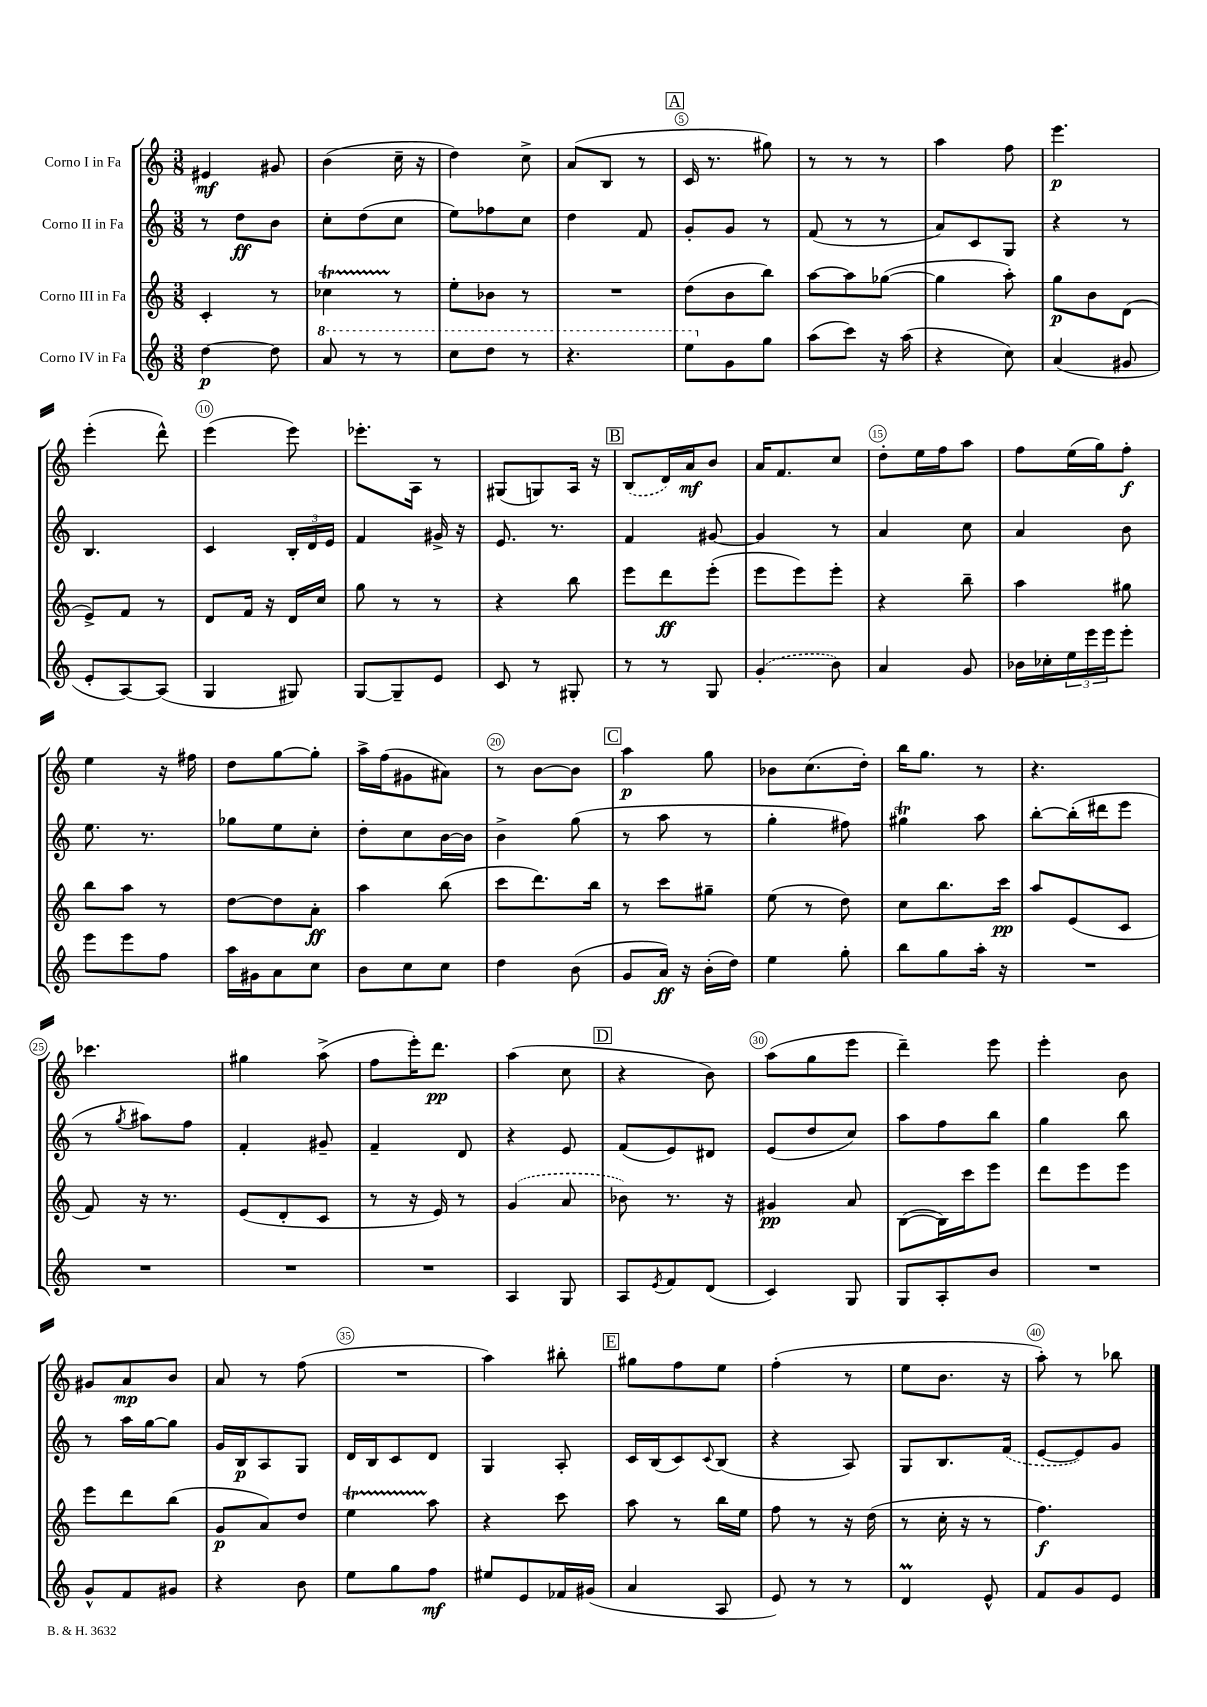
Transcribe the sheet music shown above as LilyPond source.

<<
\new StaffGroup <<
\new Staff = "s0" \with { instrumentName = "Corno I in Fa" } {
    \clef treble \key c \major \numericTimeSignature \time 3/8
    eis'4\mf gis'8 |
    b'4( c''16-- r16 |
    d''4) c''8-> |
    a'8( b8 r8 |
    \mark \markup { \box "A" } c'16 r8. gis''8) |
    r8 r8 r8 |
    a''4 f''8 |
    e'''4.\p |
    e'''4-.( d'''8-^) |
    e'''4( e'''8) |
    ees'''8.-. a16 r8 |
    gis8( g8) a16 r16 |
    \mark \markup { \box "B" } \once \slurDashed b8( d'16) a'16\mf b'8 |
    a'16 f'8. c''8 |
    d''8-. e''16 f''16 a''8 |
    f''8 e''16( g''16) f''8-.\f |
    e''4 r16 fis''16 |
    d''8 g''8~ g''8-. |
    a''16-> f''16( gis'8 ais'8) |
    r8 b'8~ b'8 |
    \mark \markup { \box "C" } a''4\p g''8 |
    bes'8 c''8.( d''16-.) |
    b''16 g''8. r8 |
    r4. |
    ces'''4. |
    gis''4 a''8->( |
    f''8 e'''16-.) d'''8.\pp |
    a''4( c''8 |
    \mark \markup { \box "D" } r4 b'8) |
    a''8( g''8 e'''8 |
    d'''4--) e'''8 |
    e'''4-. b'8 |
    gis'8 a'8\mp b'8 |
    a'8 r8 f''8( |
    R4. |
    a''4) bis''8-. |
    \mark \markup { \box "E" } gis''8 f''8 e''8 |
    f''4-.( r8 |
    e''8 b'8. r16 |
    a''8-.) r8 bes''8 \bar "|." |
}
\new Staff = "s1" \with { instrumentName = "Corno II in Fa" } {
    \clef treble \key c \major \numericTimeSignature \time 3/8
    r8 d''8\ff b'8 |
    c''8-. d''8( c''8 |
    e''8) fes''8 c''8 |
    d''4 f'8 |
    \mark \markup { \box "A" } g'8-. g'8 r8 |
    f'8( r8 r8 |
    a'8) c'8 g8 |
    r4 r8 |
    b4. |
    c'4 \tuplet 3/2 { b16-. d'16 e'16 } |
    f'4 gis'16-> r16 |
    e'8. r8. |
    \mark \markup { \box "B" } f'4 gis'8~ |
    gis'4 r8 |
    a'4 c''8 |
    a'4 b'8 |
    e''8. r8. |
    ges''8 e''8 c''8-. |
    d''8-. c''8 b'16~ b'16 |
    b'4-> g''8( |
    \mark \markup { \box "C" } r8 a''8 r8 |
    g''4-. fis''8) |
    gis''4\trill a''8 |
    b''8~-. b''16-.( dis'''16 e'''8 |
    r8 \acciaccatura { g''8 } ais''8) f''8 |
    f'4-. gis'8-- |
    f'4-- d'8 |
    r4 e'8 |
    \mark \markup { \box "D" } f'8( e'8) dis'8 |
    e'8( d''8 c''8) |
    a''8 f''8 b''8 |
    g''4 b''8 |
    r8 a''16 g''16~ g''8 |
    g'16 b16\p a8 g8 |
    d'16 b16 c'8 d'8 |
    g4 a8-. |
    \mark \markup { \box "E" } c'16 b16( c'8) \appoggiatura { c'8 } b8( |
    r4 a8) |
    g8 b8. \once \slurDashed f'16( |
    e'8~ e'8) g'8 \bar "|." |
}
\new Staff = "s2" \with { instrumentName = "Corno III in Fa" } {
    \clef treble \key c \major \numericTimeSignature \time 3/8
    c'4-. r8 |
    ces''4\startTrillSpan r8\stopTrillSpan |
    e''8-. bes'8 r8 |
    R4. |
    \mark \markup { \box "A" } d''8( b'8 b''8) |
    a''8~ a''8 ges''8~( |
    ges''4 a''8-.) |
    g''8\p b'8 d'8( |
    e'8->) f'8 r8 |
    d'8 f'16 r16 d'16 c''16 |
    g''8 r8 r8 |
    r4 b''8 |
    \mark \markup { \box "B" } e'''8 d'''8\ff e'''8-.( |
    e'''8 e'''8) e'''8-. |
    r4 b''8-- |
    a''4 gis''8 |
    b''8 a''8 r8 |
    d''8~ d''8 a'8-.\ff |
    a''4 b''8( |
    c'''8 d'''8.) b''16 |
    \mark \markup { \box "C" } r8 c'''8 gis''8-- |
    e''8( r8 d''8) |
    c''8 b''8. c'''16\pp |
    a''8 e'8( c'8 |
    f'8) r16 r8. |
    e'8( d'8-. c'8 |
    r8 r16 e'16) r8 |
    \once \slurDashed g'4( a'8 |
    \mark \markup { \box "D" } bes'8) r8. r16 |
    gis'4\pp a'8 |
    b8~( b16) c'''16 e'''8 |
    d'''8 e'''8 e'''8 |
    e'''8 d'''8 b''8( |
    g'8\p a'8) d''8 |
    e''4\startTrillSpan a''8\stopTrillSpan |
    r4 c'''8 |
    \mark \markup { \box "E" } a''8 r8 b''16 e''16 |
    f''8 r8 r16 d''16( |
    r8 c''16-. r16 r8 |
    f''4.\f) \bar "|." |
}
\new Staff = "s3" \with { instrumentName = "Corno IV in Fa" } {
    \clef treble \key c \major \numericTimeSignature \time 3/8
    d''4~\p d''8 |
    \ottava #1 a''8 r8 r8 |
    c'''8 d'''8 r8 |
    r4. |
    \mark \markup { \box "A" } e'''8 \ottava #0 g'8 g''8 |
    a''8( c'''8) r16 a''16( |
    r4 c''8) |
    a'4( gis'8 |
    e'8-. a8~) a8( |
    g4 gis8) |
    g8~ g8-- e'8 |
    c'8 r8 gis8-. |
    \mark \markup { \box "B" } r8 r8 g8 |
    \once \slurDashed g'4-.( b'8) |
    a'4 g'8 |
    bes'16 ces''16-. \tuplet 3/2 { e''16 e'''16 e'''16 } e'''8-. |
    e'''8 e'''8 f''8 |
    a''16 gis'16 a'8 c''8 |
    b'8 c''8 c''8 |
    d''4 b'8( |
    \mark \markup { \box "C" } g'8 a'16\ff) r16 b'16-.( d''16) |
    e''4 g''8-. |
    b''8 g''8 a''16-. r16 |
    R4. |
    R4. |
    R4. |
    R4. |
    a4 g8 |
    \mark \markup { \box "D" } a8 \acciaccatura { e'8 } f'8 d'8( |
    c'4) g8 |
    g8 a8-. b'8 |
    R4. |
    g'8-^ f'8 gis'8 |
    r4 b'8 |
    e''8 g''8 f''8\mf |
    eis''8 e'8 fes'16 gis'16( |
    \mark \markup { \box "E" } a'4 a8 |
    e'8) r8 r8 |
    d'4\prall e'8-^ |
    f'8 g'8 e'8 \bar "|." |
}
>>
>>
\layout { \context { \Score \override BarNumber.break-visibility = ##(#f #t #t) barNumberVisibility = #(every-nth-bar-number-visible 5) \override BarNumber.stencil = #(make-stencil-circler 0.1 0.3 ly:text-interface::print) } }
